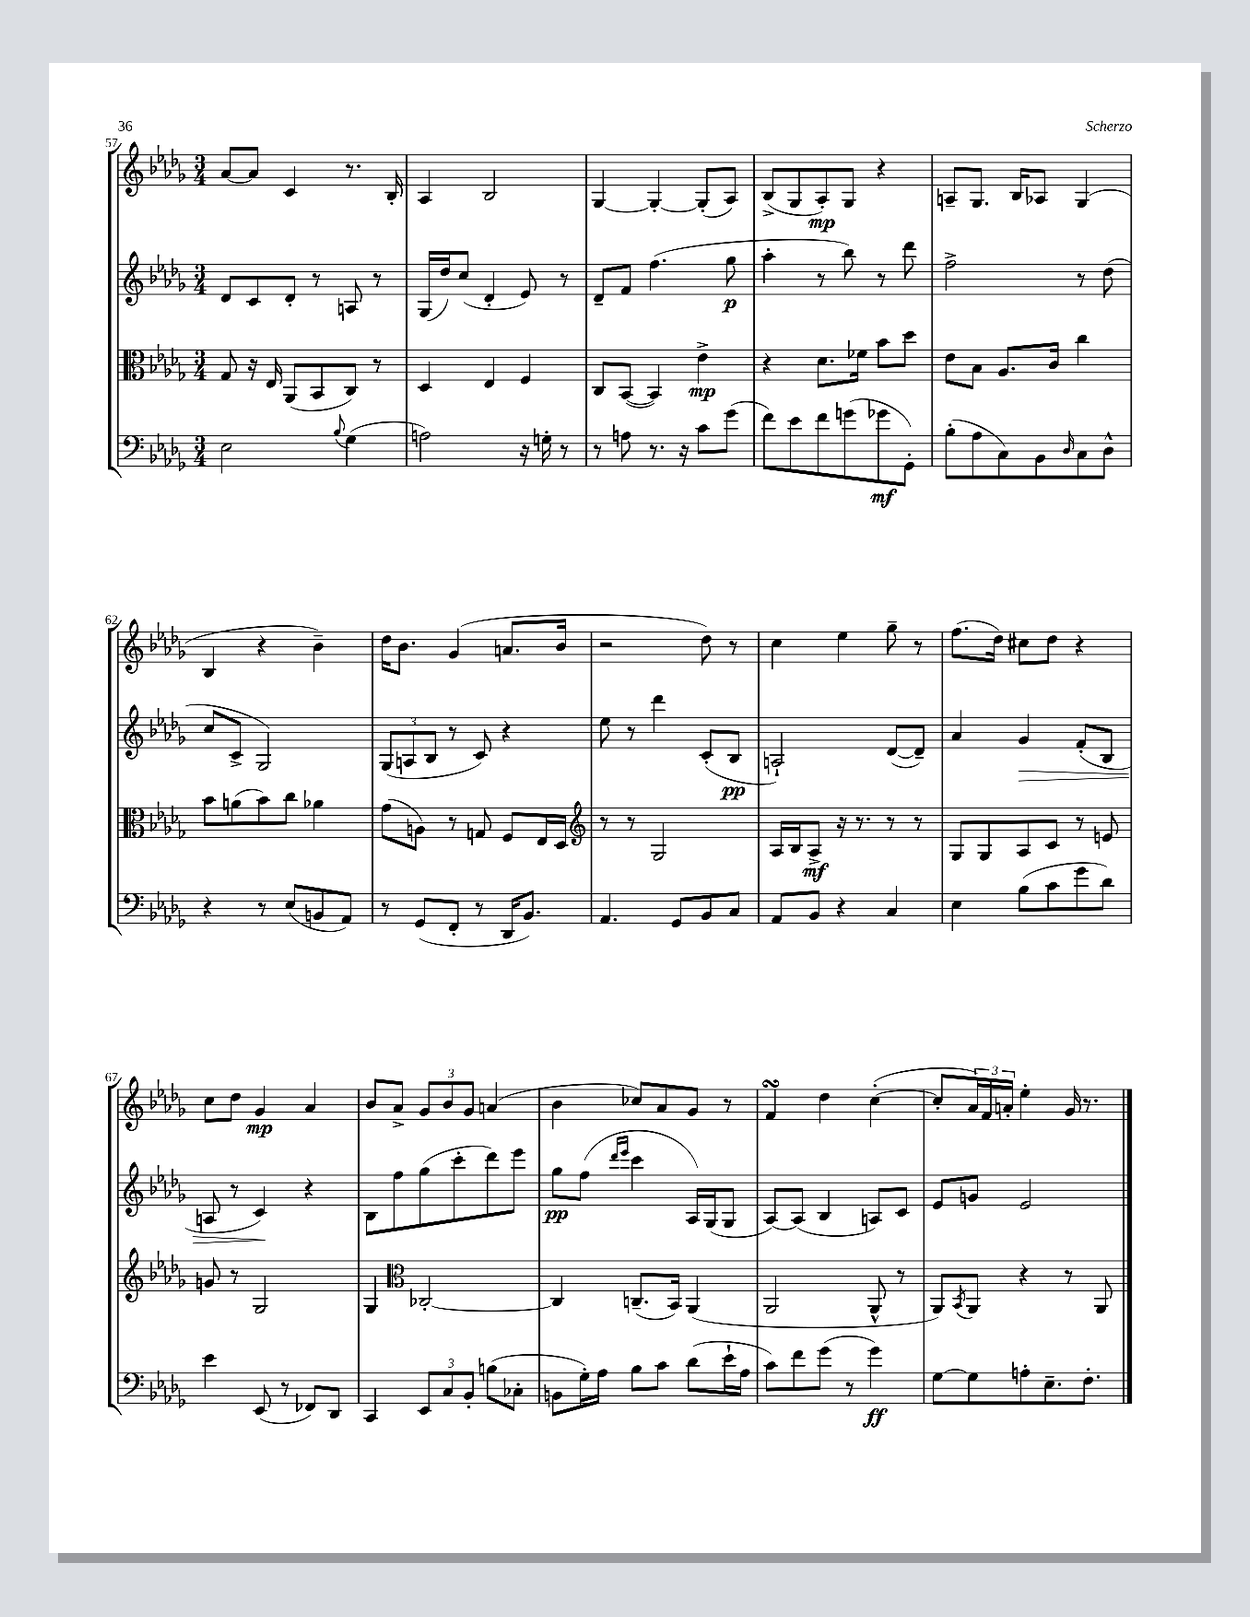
<<
\new StaffGroup <<
\new Staff = "s0" {
    \clef treble \key des \major \numericTimeSignature \time 3/4
    aes'8~ aes'8 c'4 r8. bes16-. |
    aes4 bes2 |
    ges4~ ges4~-. ges8-.( aes8) |
    bes8->( ges8 aes8-.\mp) ges8 r4 |
    a8-- ges8. bes16 aes8 ges4( |
    bes4 r4 bes'4--) |
    des''16 bes'8. ges'4( a'8. bes'16 |
    r2 des''8) r8 |
    c''4 ees''4 ges''8-- r8 |
    f''8.( des''16) cis''8 des''8 r4 |
    c''8 des''8 ges'4\mp aes'4 |
    bes'8 aes'8-> \tuplet 3/2 { ges'8 bes'8 ges'8 } a'4( |
    bes'4 ces''8) aes'8 ges'8 r8 |
    f'4\turn des''4 c''4~-.( |
    c''8-. \tuplet 3/2 { aes'16) f'16 a'16-. } ees''4-. ges'16 r8. \bar "|." |
}
\new Staff = "s1" {
    \clef treble \key des \major \numericTimeSignature \time 3/4
    des'8 c'8 des'8-. r8 a8 r8 |
    ges16( des''16) c''8( des'4-. ees'8) r8 |
    des'8-- f'8 f''4.( ges''8\p |
    aes''4-. r8 bes''8) r8 des'''8 |
    f''2-> r8 des''8( |
    c''8 c'8-> ges2) |
    \tuplet 3/2 { ges8( a8 bes8 } r8 c'8) r4 |
    ees''8 r8 des'''4 c'8-.( bes8\pp |
    a2-!) des'8~( des'8--) |
    aes'4 ges'4\> f'8-.( bes8 |
    a8 r8 c'4\!) r4 |
    bes8 f''8 ges''8( c'''8-. des'''8) ees'''8 |
    ges''8\pp f''8( \grace { des'''16 ees'''16 } c'''4 aes16) ges16( ges8 |
    aes8~) aes8( bes4 a8) c'8 |
    ees'8 g'8 ees'2 \bar "|." |
}
\new Staff = "s2" {
    \clef alto \key des \major \numericTimeSignature \time 3/4
    ges8 r16 ees16 aes,8( bes,8 c8) r8 |
    des4 ees4 f4 |
    c8 bes,8~( bes,4) ees'4->\mp |
    r4 des'8. fes'16 bes'8 des''8 |
    ees'8 bes8 aes8. c'16 c''4 |
    bes'8 a'8( bes'8) c''8 aes'4 |
    ges'8( a8) r8 g8 f8 ees16 des16 |
    \clef treble r8 r8 ges2 |
    aes16 bes16 aes8->\mf r16 r8. r8 r8 |
    ges8 ges8 aes8 c'8 r8 e'8 |
    g'8 r8 ges2 |
    ges4 \clef alto ces2~-. |
    ces4 c8.--( bes,16) aes,4( |
    aes,2 aes,8-^ r8 |
    aes,8) \acciaccatura { bes,8 } aes,8 r4 r8 aes,8 \bar "|." |
}
\new Staff = "s3" {
    \clef bass \key des \major \numericTimeSignature \time 3/4
    ees2 \appoggiatura { bes8 } ges4( |
    a2) r16 g16-. r8 |
    r8 a8 r8. r16 c'8 ges'8( |
    f'8) ees'8 f'8 g'8( ges'8\mf ges,8-.) |
    bes8-.( aes8 c8) bes,8 \grace { des16 } c8 des8-^ |
    r4 r8 ees8( b,8 aes,8) |
    r8 ges,8( f,8-. r8 des,16 bes,8.) |
    aes,4. ges,8 bes,8 c8 |
    aes,8 bes,8 r4 c4 |
    ees4 bes8( c'8 ges'8 des'8) |
    ees'4 ees,8( r8 fes,8) des,8 |
    c,4 \tuplet 3/2 { ees,8 c8 bes,8-. } b8( ces8-. |
    b,8 ges16-.) aes16 bes8 c'8 des'8( ees'16-! aes16 |
    c'8) f'8 ges'8( r8 ges'4\ff) |
    ges8~ ges8 a8-. ees8.-- f8.-. \bar "|." |
}
>>
>>
\layout { \context { \Score currentBarNumber = #57 } }
